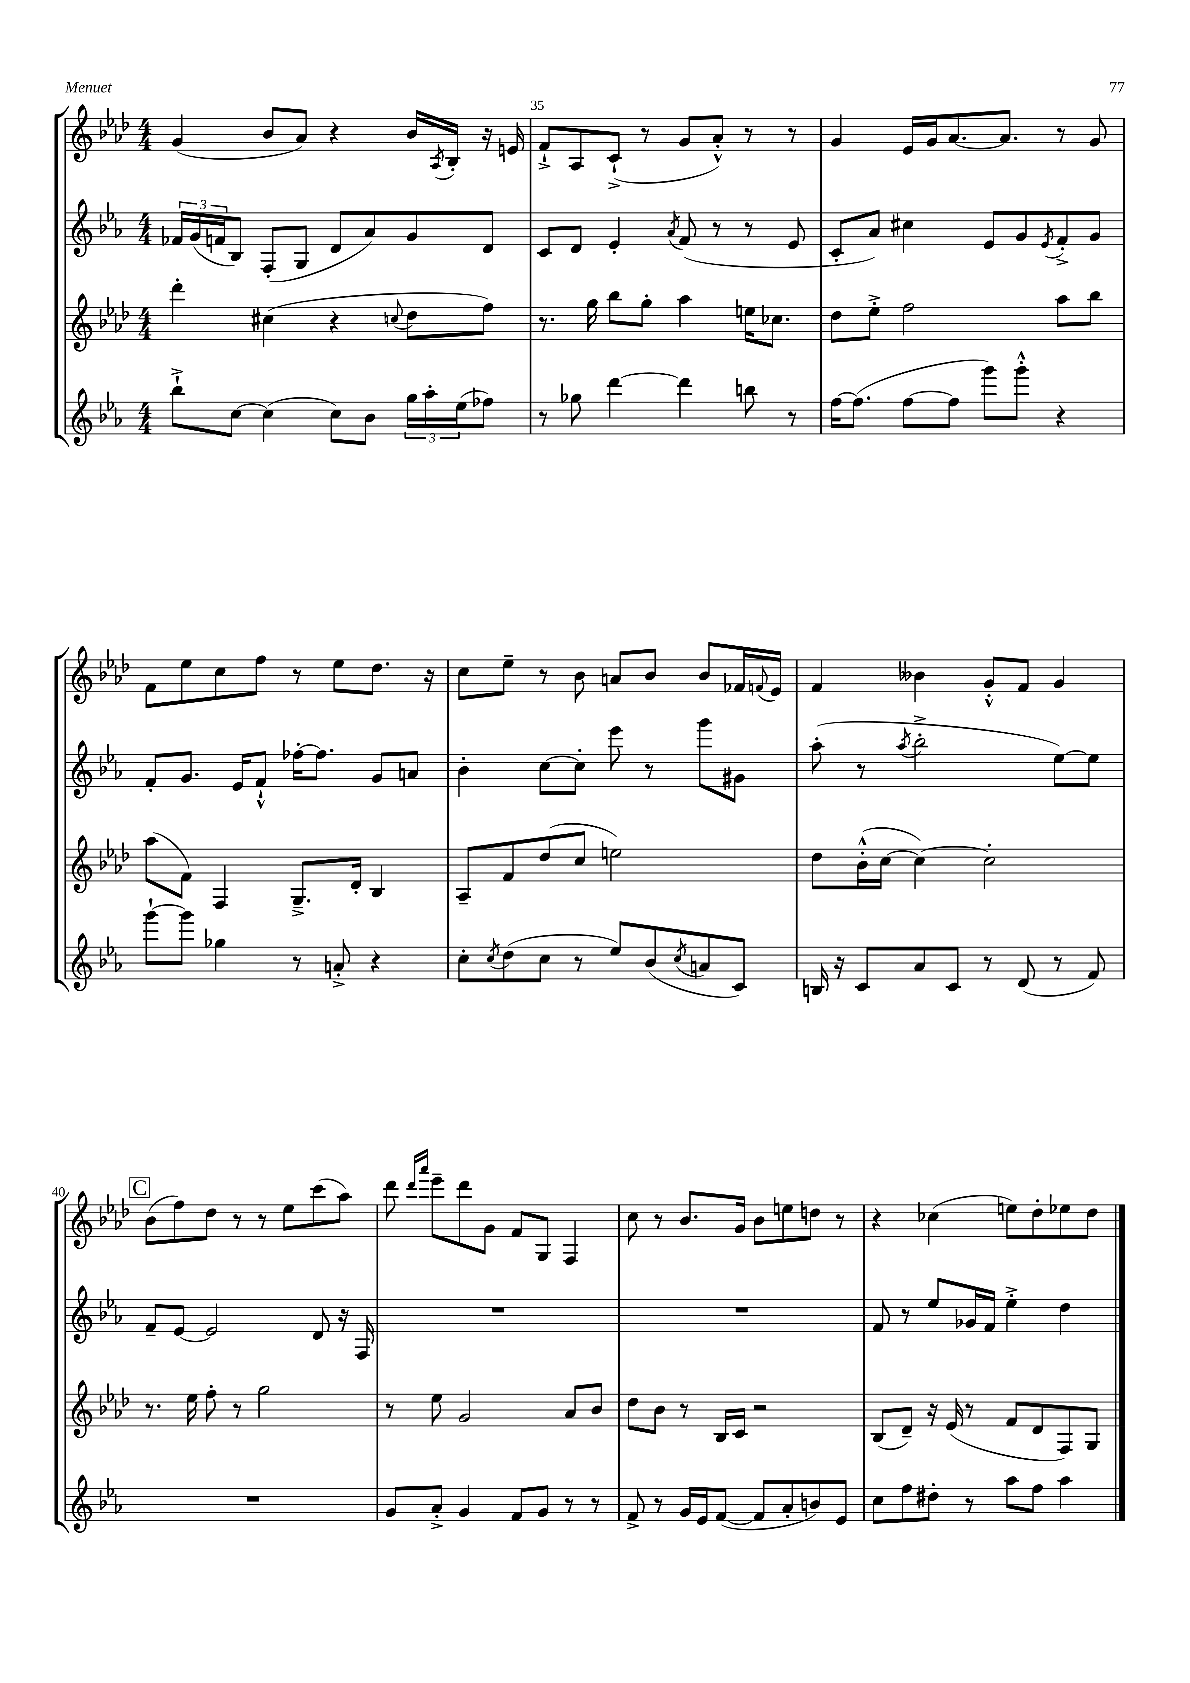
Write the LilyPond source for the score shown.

<<
\new StaffGroup <<
\new Staff = "s0" {
    \clef treble \key aes \major \numericTimeSignature \time 4/4
    g'4( bes'8 aes'8) r4 bes'16 \acciaccatura { aes8 } bes16-. r16 e'16 |
    f'8-!-> aes8 c'8-!->( r8 g'8 aes'8-.-^) r8 r8 |
    g'4 ees'16 g'16 aes'8.~ aes'8. r8 g'8 |
    f'8 ees''8 c''8 f''8 r8 ees''8 des''8. r16 |
    c''8 ees''8-- r8 bes'8 a'8 bes'8 bes'8 fes'16 \appoggiatura { f'8 } ees'16 |
    f'4 beses'4 g'8-.-^ f'8 g'4 |
    \mark \markup { \box "C" } bes'8( f''8) des''8 r8 r8 ees''8 c'''8( aes''8) |
    des'''8 \grace { des'''16 aes'''16 } ees'''8-- des'''8 g'8 f'8 g8 f4 |
    c''8 r8 bes'8. g'16 bes'8 e''8 d''8 r8 |
    r4 ces''4( e''8) des''8-. ees''8 des''8 \bar "|." |
}
\new Staff = "s1" {
    \clef treble \key ees \major \numericTimeSignature \time 4/4
    \tuplet 3/2 { fes'16 g'16( f'16 } bes8) f8-.( g8 d'8 aes'8) g'8 d'8 |
    c'8 d'8 ees'4-. \acciaccatura { aes'8 } f'8( r8 r8 ees'8 |
    c'8-. aes'8) cis''4 ees'8 g'8 \acciaccatura { ees'8 } f'8-.-> g'8 |
    f'8-. g'8. ees'16 f'8-!-^ fes''16~-. fes''8. g'8 a'8 |
    bes'4-. c''8~ c''8-. ees'''8 r8 g'''8 gis'8 |
    aes''8-.( r8 \acciaccatura { aes''8 } bes''2-.-> ees''8~) ees''8 |
    \mark \markup { \box "C" } f'8-- ees'8~ ees'2 d'8 r16 f16 |
    R1 |
    R1 |
    f'8 r8 ees''8 ges'16 f'16 ees''4-.-> d''4 \bar "|." |
}
\new Staff = "s2" {
    \clef treble \key aes \major \numericTimeSignature \time 4/4
    des'''4-. cis''4( r4 \appoggiatura { c''8 } des''8 f''8) |
    r8. g''16 bes''8 g''8-. aes''4 e''16 ces''8. |
    des''8 ees''8-.-> f''2 aes''8 bes''8 |
    aes''8( f'8) f4 g8.---> des'16-. bes4 |
    aes8-- f'8 des''8( c''8 e''2) |
    des''8 bes'16-.-^( c''16~ c''4~) c''2-. |
    \mark \markup { \box "C" } r8. ees''16 f''8-. r8 g''2 |
    r8 ees''8 g'2 aes'8 bes'8 |
    des''8 bes'8 r8 bes16 c'16 r2 |
    bes8( des'8--) r16 ees'16( r8 f'8 des'8 f8) g8 \bar "|." |
}
\new Staff = "s3" {
    \clef treble \key ees \major \numericTimeSignature \time 4/4
    bes''8-!-> c''8~ c''4( c''8) bes'8 \tuplet 3/2 { g''16 aes''16-. ees''16( } fes''8) |
    r8 ges''8 d'''4~ d'''4 b''8 r8 |
    f''16~ f''8.( f''8~ f''8 g'''8) g'''8-.-^ r4 |
    g'''8~-! g'''8 ges''4 r8 a'8-.-> r4 |
    c''8-. \acciaccatura { c''8 } d''8( c''8 r8 ees''8) bes'8( \acciaccatura { c''8 } a'8 c'8) |
    b16 r16 c'8 aes'8 c'8 r8 d'8( r8 f'8) |
    \mark \markup { \box "C" } R1 |
    g'8 aes'8-.-> g'4 f'8 g'8 r8 r8 |
    f'8-> r8 g'16 ees'16 f'8~( f'8 aes'8-. b'8) ees'8 |
    c''8 f''8 dis''8-. r8 aes''8 f''8 aes''4 \bar "|." |
}
>>
>>
\layout { \context { \Score currentBarNumber = #34 \override BarNumber.break-visibility = ##(#f #t #t) barNumberVisibility = #(every-nth-bar-number-visible 5) } }
